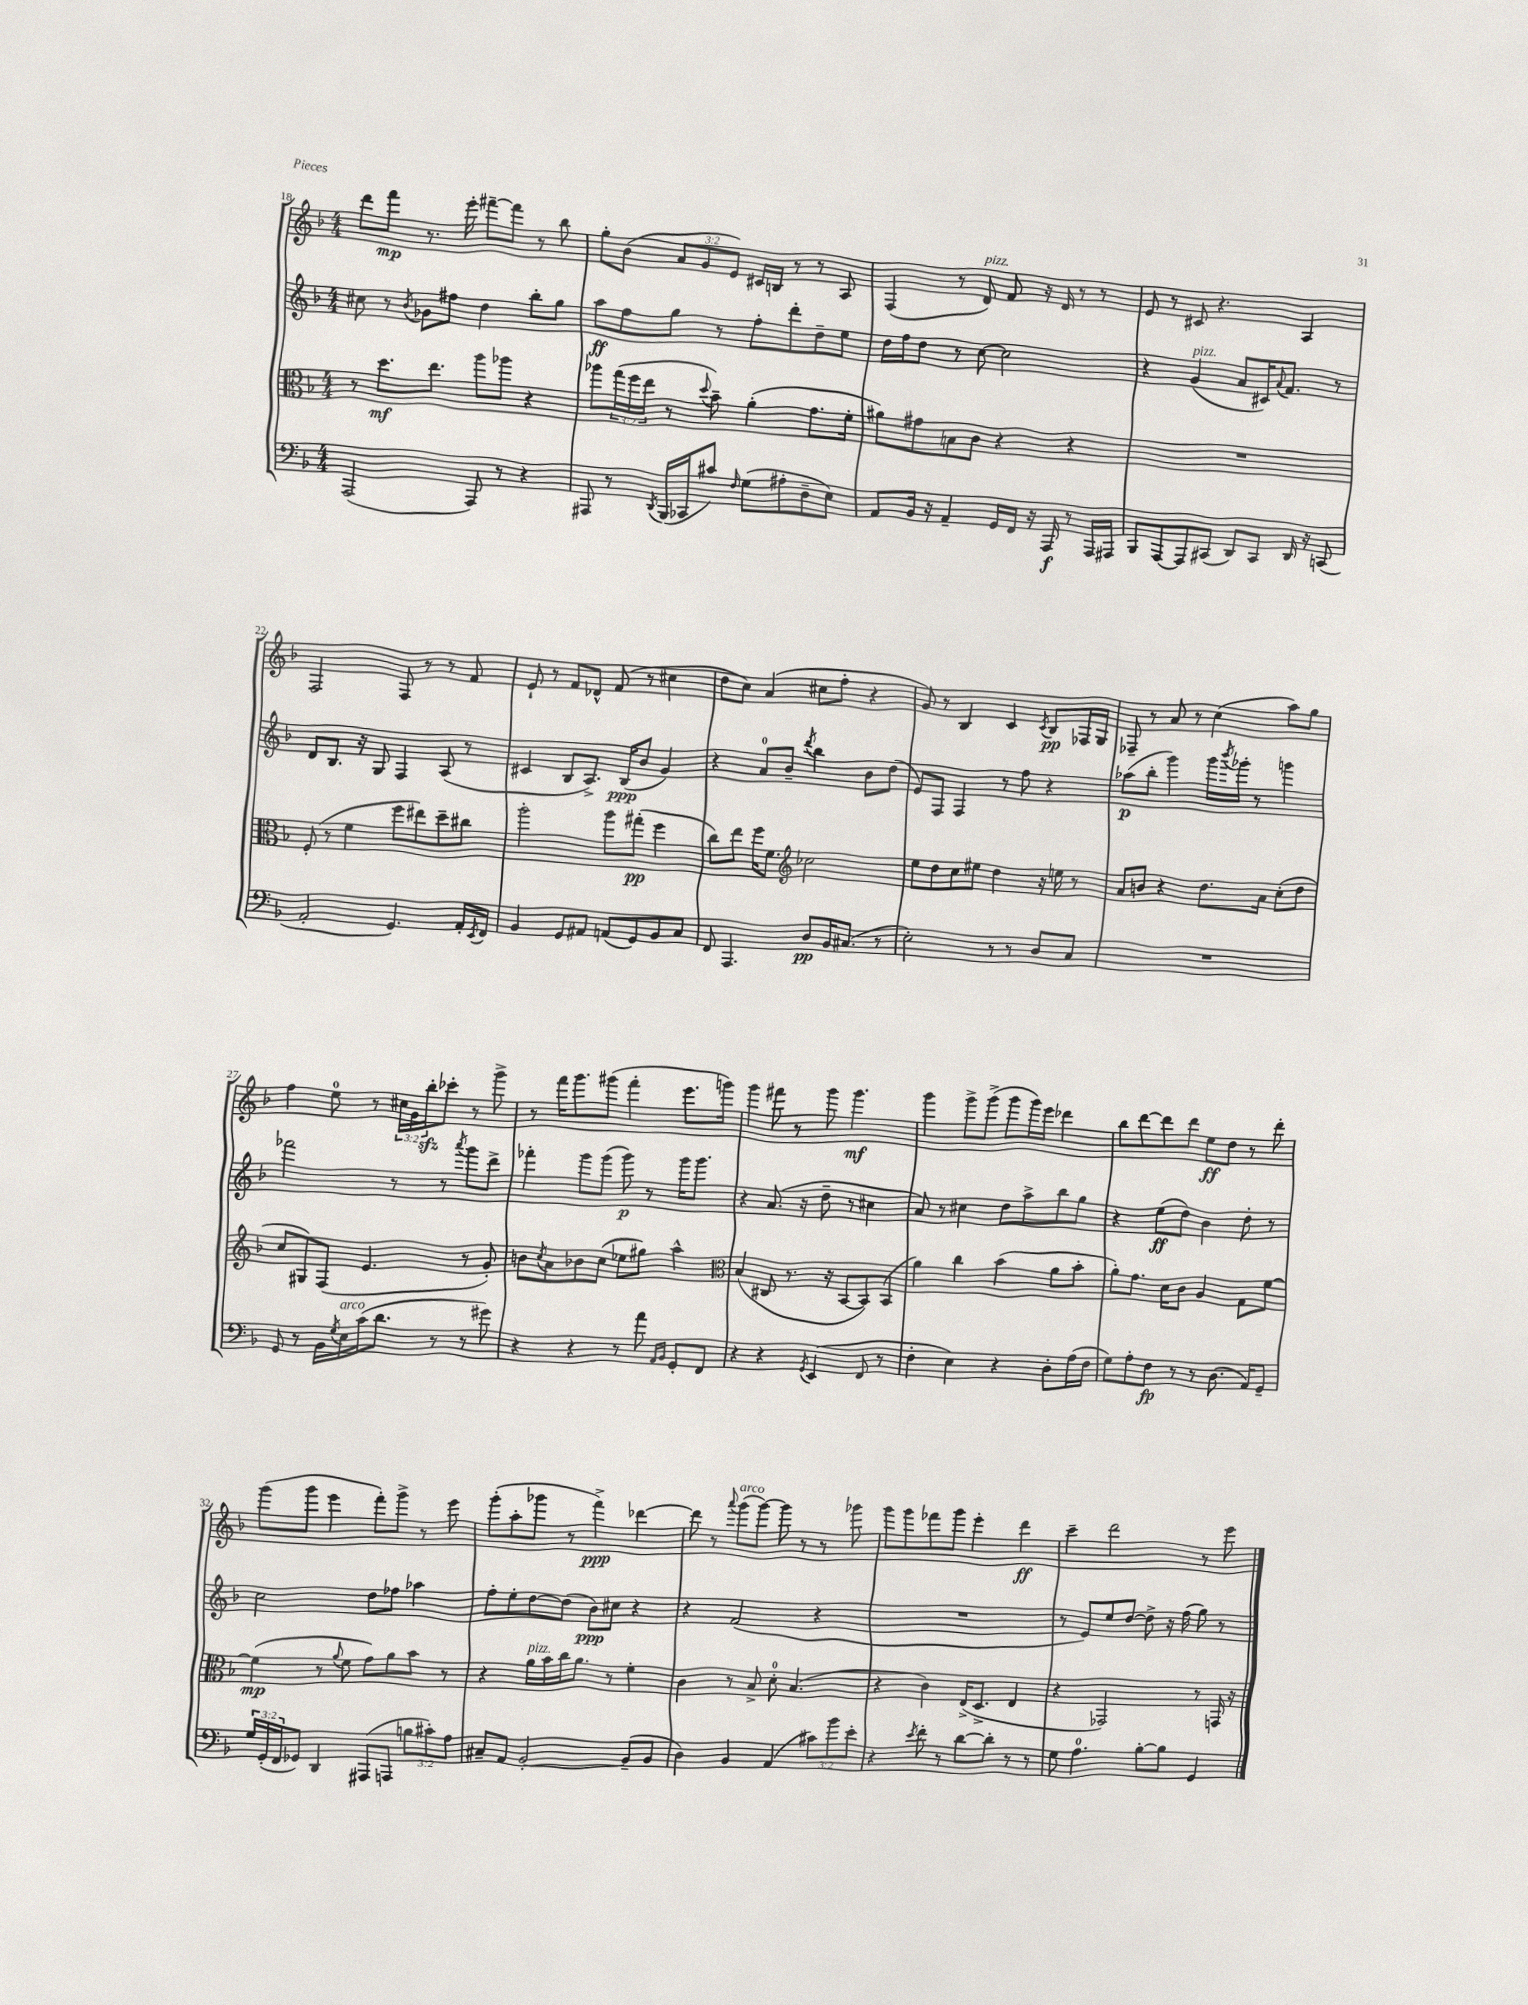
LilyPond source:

<<
\new StaffGroup <<
\new Staff = "s0" {
    \clef treble \key f \major \numericTimeSignature \time 4/4 \override Staff.TupletNumber.text = #tuplet-number::calc-fraction-text
    d'''8 f'''8\mp r8. e'''16-. fis'''8~-- fis'''8 r8 bes''8 |
    g''8-. bes'8( \tuplet 3/2 { a'8 g'8 e'8) } cis'16 b16 r8 r8 a8 |
    f4( r8 d'8^\markup { \italic "pizz." }) f'8 r16 d'16 r8 r8 |
    e'8 r8 cis'8 r4. a4 |
    f2 f8 r8 r8 f'8 |
    e'8-! r8 f'8 des'8-^ f'8( r8 cis''4 |
    d''8 c''8) a'4( cis''8 f''8-. r4 |
    g'8) r8 bes4 c'4 \acciaccatura { c'8 } bes8\pp fes16 g16 |
    fes8-- r8 a'8 r8 c''4( a''8) g''8 |
    f''4 e''8-0 r8 \tuplet 3/2 { cis''16 g'16 bes''16-.\sfz } ces'''8-. r8 g'''8-> |
    r8 f'''16 g'''8. gis'''8( f'''4-. e'''8. g'''16) |
    g'''4 fis'''8 r8 g'''8 g'''4.\mf |
    g'''4 g'''8-> g'''8->( g'''8 g'''16) e'''16 des'''4 |
    bes''8 d'''8~ d'''8 d'''8 e''8\ff d''8 r8 d'''8-. |
    g'''8( g'''8 e'''4 f'''8-.) g'''8-> r8 e'''8 |
    g'''8-.( a''8-. ges'''8 r8 f'''4->\ppp) des'''4~ |
    des'''8 r8 \appoggiatura { a'''8 } g'''8^\markup { \italic "arco" }( g'''8~) g'''8 r8 r8 ges'''8 |
    g'''8 g'''8 fes'''8 g'''8 e'''4-. d'''4\ff |
    c'''4-- d'''2 r8 e'''8 \bar "|." |
}
\new Staff = "s1" {
    \clef treble \key f \major \numericTimeSignature \time 4/4
    cis''8 r8 \acciaccatura { bes'8 } ges'8 fis''8 d''4 bes''8-. g''8 |
    a''8\ff f''8 g''8 r8 f''8-. d'''8-. d''8-- e''8 |
    d''16 f''16 d''8 r8 c''8~ c''2 |
    r4 g'4^\markup { \italic "pizz." }( a'8 cis'16) \appoggiatura { a'8 } f'8. r8 |
    d'8 bes8. r16 g8 f4 a8( r8 |
    cis'4 bes8 a8.->) bes16\ppp( bes'8 g'4) |
    r4 a'8-0 bes'8-- \acciaccatura { d'''8 } bes''4 bes'8 d''8( |
    e'8) f8 f4 r8 f''8 r4 |
    aes''8\p( bes''8-. g'''4) g'''16 \acciaccatura { bes'''8 } ges'''16-. r8 g'''4 |
    fes'''2 r8 r8 \acciaccatura { a'''8 } g'''8 d'''8-> |
    fes'''4-. g'''8 g'''8( g'''8\p) r8 g'''16 g'''8. |
    r4 a'8.( r16 d''8-- r8 cis''4 |
    a'8) r8 cis''4 d''8 a''8-> bes''8 g''8 |
    r4 e''8\ff( d''8) bes'4 d''8-. r8 |
    c''2 d''8 fes''8 aes''4 |
    f''8-. e''8-. d''8~ d''8( bes'8\ppp) cis''8 r4 |
    r4 f'2( r4 |
    R1 |
    r8 e'8) e''8 d''8~ d''8-> r16 f''16( g''8) r8 \bar "|." |
}
\new Staff = "s2" {
    \clef alto \key f \major \numericTimeSignature \time 4/4 \override Staff.TupletNumber.text = #tuplet-number::calc-fraction-text
    r8 d''8.\mf e''8. a''8 aes''8 r4 |
    aes''8 \tuplet 3/2 { g''16( f''16 e''16 } r8 \appoggiatura { d''8 } bes'8--) a'4-.( g'8. f'16-. |
    ais'8) gis'8 b8 c'8 r4 r4 |
    R1 |
    f8-.( r8 f'4 f''8 eis''8) d''8-- cis''8 |
    a''2-. a''8 gis''8-.\pp( f''4 |
    c''8) e''8 f''16 f'8. \clef treble ces''2 |
    e''8 d''8 c''8 eis''8 d''4 r16 e''16 r8 |
    a'8 b'8 r4 d''8. a'16 c''8-.( d''8 |
    c''8 gis8) f8( e'4. r8 g'8-.) |
    b'8 \acciaccatura { c''8 } a'8 bes'8 c''8( ees''8 gis''8) a''4-^ |
    \clef alto bes4( cis8 r8. r16 bes,8~ bes,8) bes,8( |
    a'4) c''4 bes'4( a'8 bes'8-. |
    a'8-.) g'8. d'16 c'8 a4 g8 f'8~ |
    f'4\mp( r8 \appoggiatura { a'8 } f'8 g'8) a'8 bes'8 r8 |
    r4 a'16^\markup { \italic "pizz." } bes'16 c''16 a'8. r8 f'4-. |
    c'4 r8 bes8-> d'8-0-. bes4.( |
    r4 c'4) e16->( d8.-> e4 |
    r4 ges,2) r8 g,16 r16 \bar "|." |
}
\new Staff = "s3" {
    \clef bass \key f \major \numericTimeSignature \time 4/4 \override Staff.TupletNumber.text = #tuplet-number::calc-fraction-text
    a,,2( a,,8) r8 r4 |
    ais,,8 r8 \acciaccatura { d,8 } bes,,16( ces,16 cis'8) \grace { f16 } g8( ais8-. d8-- e8) |
    a,8 bes,16 r16 a,4-- g,16 f,16 r16 a,,16\f r8 a,,16 ais,,16 |
    bes,,8 a,,8~ a,,8 cis,8( d,8) cis,8 d,16 r16 c,8( |
    a,2-. g,4.) a,16-. \acciaccatura { e,8 } f,16 |
    bes,4 g,8 ais,8 a,8( g,8) bes,8 c8 |
    f,8 a,,4. d8\pp bes,16 cis8.( r8 |
    e2-.) r8 r8 d8 c8 |
    R1 |
    g,8 r8 bes,16 \acciaccatura { g8 } e16^\markup { \italic "arco" } c'16( d'8. r8 r8 gis'8) |
    r4 r4 r8 a'8 \grace { a,16 bes,16 } g,8-. f,8 |
    r4 r4 \acciaccatura { g,8 } e,4( f,8 r8 |
    f4-. e4) r4 d8-. a16( f16 |
    g8) a8-. f8\fp r8 r8 d8.( a,16) g,8-- |
    \tuplet 3/2 { g16 g,16-.( f,16 } ges,8) d,4 ais,,8( a,,8 \tuplet 3/2 { b8 cis'8-.) a8 } |
    cis8-- a,8 bes,2~-. bes,8--( bes,8 |
    d4) bes,4 a,4( \tuplet 3/2 { cis'8) bes'8 e'8-. } |
    r4 \acciaccatura { e'8 } f'8-. r8 d'8~ d'8-. r8 r8 |
    g8 a4.-0 bes8~-. bes8 g,4 \bar "|." |
}
>>
>>
\layout { \context { \Score currentBarNumber = #18 } }
